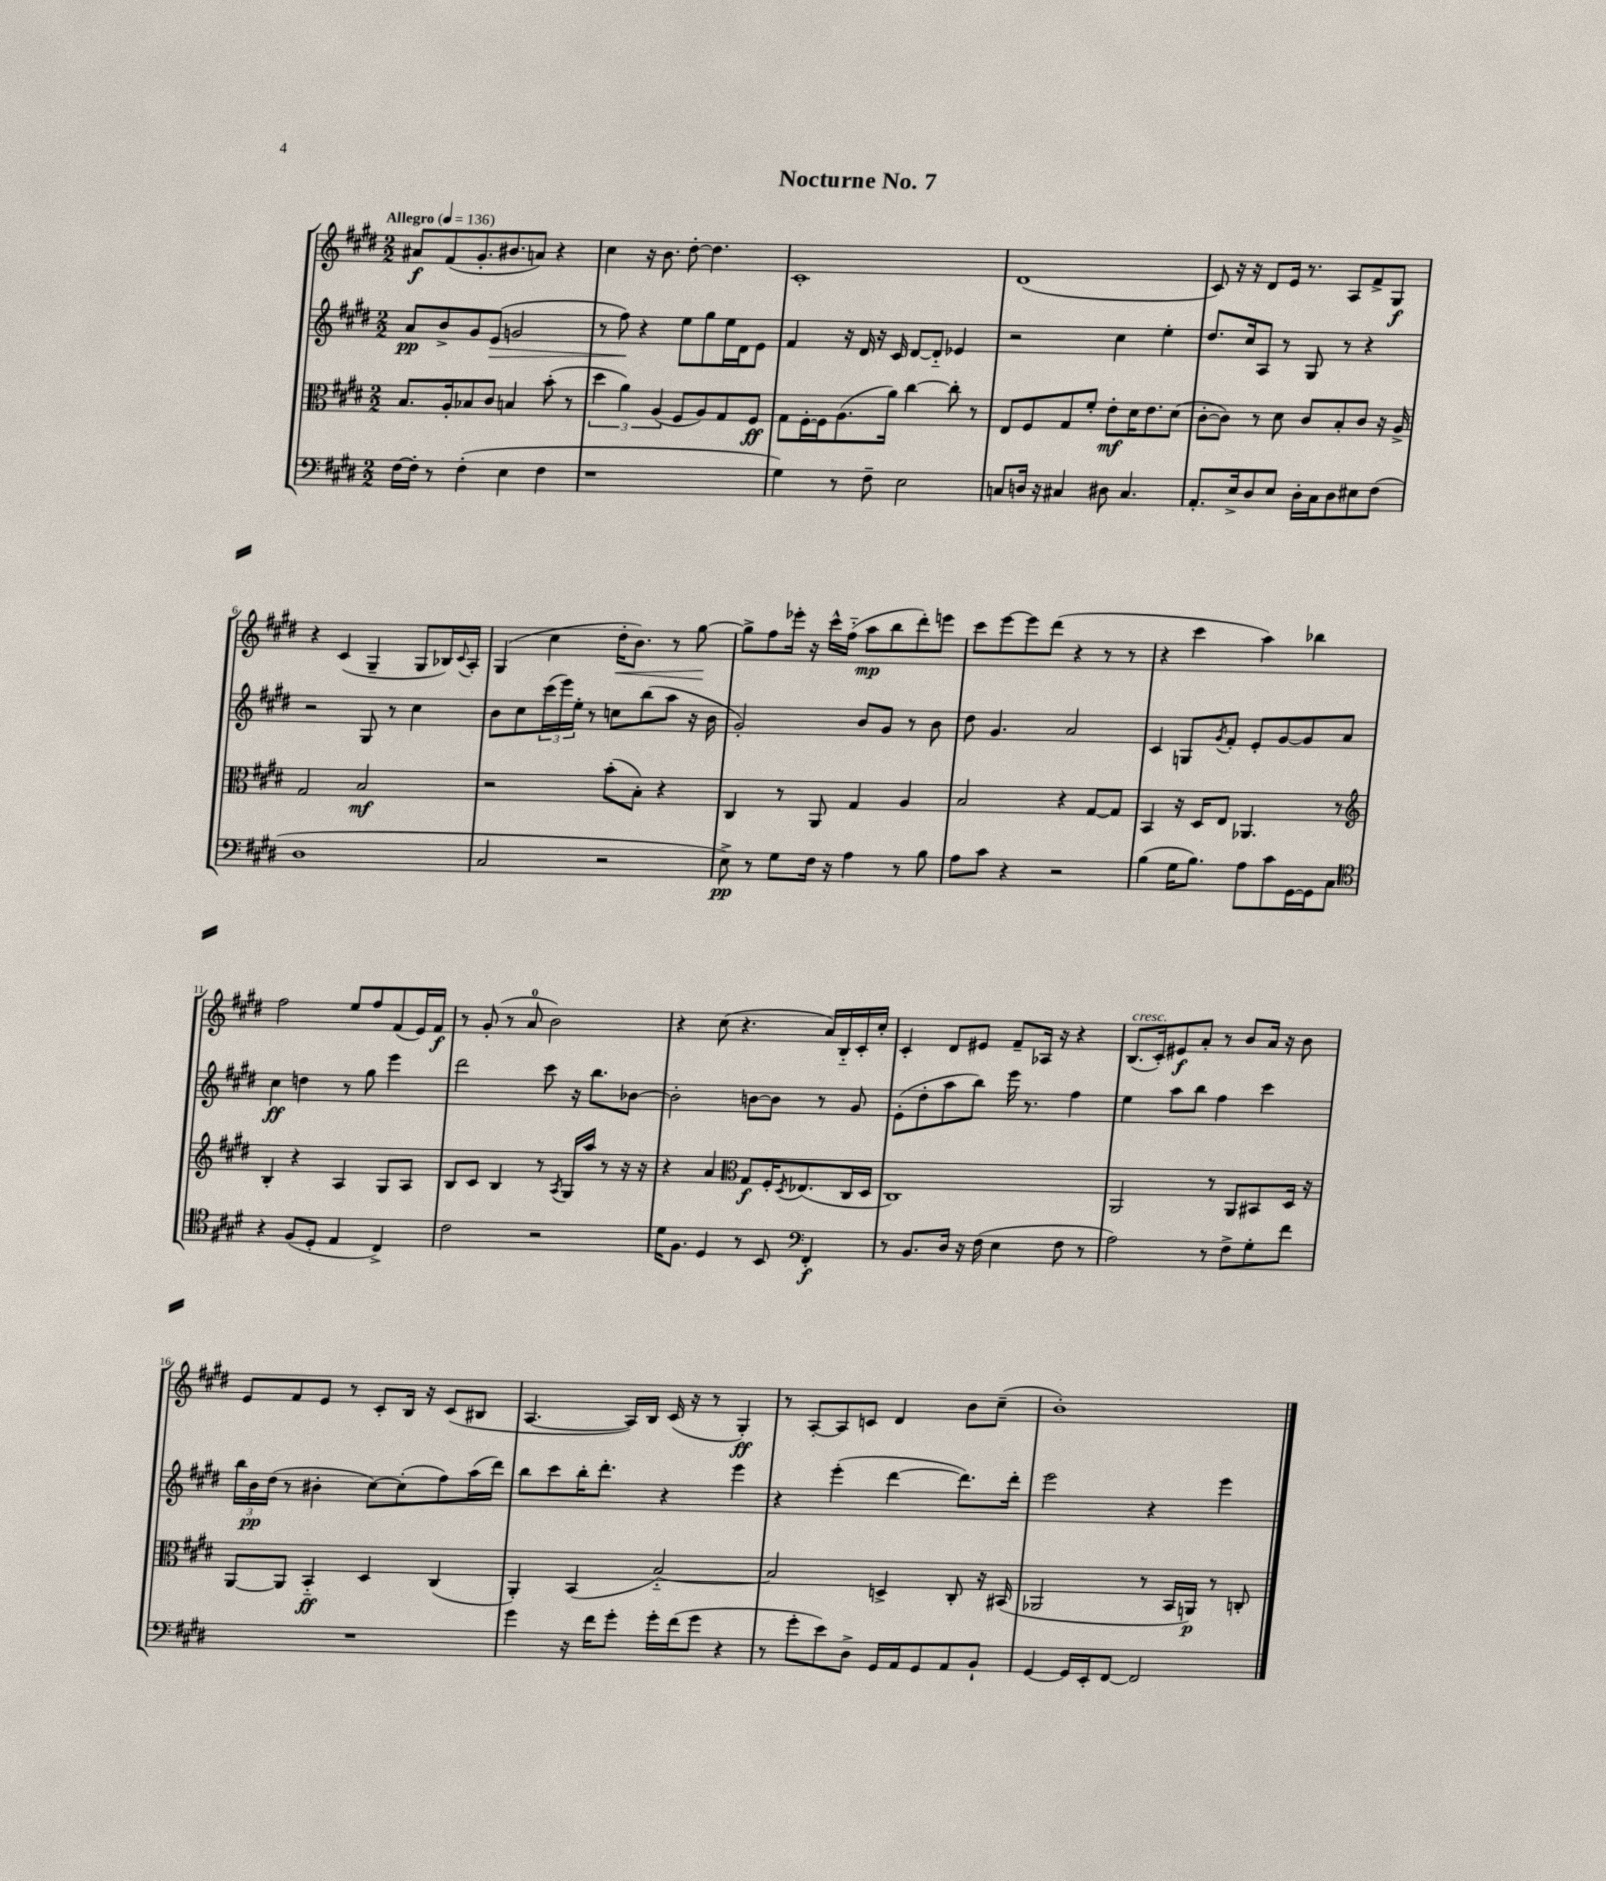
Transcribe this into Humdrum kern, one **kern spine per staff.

**kern	**kern	**kern	**kern
*staff4	*staff3	*staff2	*staff1
*clefF4	*clefC3	*clefG2	*clefG2
*k[f#c#g#d#]	*k[f#c#g#d#]	*k[f#c#g#d#]	*k[f#c#g#d#]
*M2/2	*M2/2	*M2/2	*M2/2
*MM136	*MM136	*MM136	*MM136
[16F#	8.B	8a	8a#
16F#']	.	.	.
8r	.	8b^	(8f#
.	16A'	.	.
(4F#'	8B-	8g#	8.g#'
.	8c#	(8e	.
.	.	.	8.b#
4E	4B	2g	.
.	.	.	8a)
4F#	(8b'	.	4r
.	8r	.	.
=	=	=	=
1r	6dd#	8r	4cc#
.	.	8ff#)	.
.	6a)	.	.
.	.	4r	16r
.	.	.	8.b
.	(6A	.	.
.	8F#	8ee	[8dd#'
.	8A)	8gg#	4.dd#]
.	8G#	16ee	.
.	.	16d#	.
.	8F#	8e	.
=	=	=	=
4G#)	8G#	4f#	1c#'
.	[16F#'	.	.
.	16F#]	.	.
8r	(8.A	16r	.
.	.	16d#	.
8F#~	.	16r	.
.	16a)	16c#	.
2E	[4cc#	[8d#	.
.	.	8d#'~]	.
.	8cc#']	4e-	.
.	8r	.	.
=	=	=	=
8C	8E	2r	(1d#
16D	8F#	.	.
16r	.	.	.
4C#	8G#	.	.
.	8f#'	.	.
8D#	8e'	4cc#	.
4.C#	16d#	.	.
.	8.e	.	.
.	.	4ee'	.
.	(8d#	.	.
=	=	=	=
8.AA'	[8c#'	8.dd#	8c#)
.	8c#])	.	16r
16E^	.	16cc#	16r
8D#	8r	8A	8d#
8E	8d#	8r	16e
.	.	.	8.r
16D#'	8c#	8G#	.
16C#	.	.	.
8D#	8B'	8r	8A
8E#	8c#	4r	8f#^
(8F#	16r	.	8G#
.	16A^	.	.
=	=	=	=
1D#	2G#	2r	4r
.	.	.	(4c#
.	2B	8G#	4G#~
.	.	8r	.
.	.	4cc#	8G#
.	.	.	16B-)
.	.	.	8qqc#
.	.	.	16A'
=	=	=	=
2C#	2r	8b	(4G#
.	.	8cc#	.
.	.	(24ccc#	4cc#
.	.	24eee)	.
.	.	24ee'	.
.	.	8r	.
2r	(8b'	8cc	16dd#'
.	.	.	8.b)
.	8B')	(8bb	.
.	4r	8aa	8r
.	.	16r	[8gg#
.	.	16b	.
=	=	=	=
8E^)	4C#	2g#')	8gg#^]
8r	.	.	8ff#
8G#	8r	.	16eee-'
.	.	.	16r
16F#	8AA	.	16ccc#^^
16r	.	.	(16ff#'~
4A	4G#	8b	8aa
.	.	8g#	8bb
8r	4A	8r	8ddd#')
8B	.	8b	8eee
=	=	=	=
8A	2B	8dd#	8ccc#
8c#	.	4.g#	[8eee
4r	.	.	8eee]
.	.	.	(8ddd#
2r	4r	2a	4r
.	[8G#	.	8r
.	8G#]	.	8r
=	=	=	=
(4B	4BB	4c#	4r
16G#	16r	8G	4ccc#
8.B)	16D#	.	.
.	.	8qg#	.
.	8E	8f#'	.
8A	4.AA-	8e'	4aa)
8c#	.	[8g#	.
[16GG#	.	8g#]	4bb-
16GG#]	.	.	.
8C#	8r	8a	.
=	=	=	=
*clefC4	*clefG2	*	*
4r	4B'	4cc#	2ff#
(8F#	4r	4dd	.
8D#'	.	.	.
4E	4A	8r	8ee
.	.	8gg#	8ff#
4C#^)	8G#	4eee	(8f#
.	8A	.	16e)
.	.	.	16f#
=	=	=	=
2c#	8B	2ddd#	8r
.	8c#	.	(8g#'
.	4B	.	8r
.	.	.	8a
2r	8r	8ccc#	2b)
.	8qA	.	.
.	16G#	16r	.
.	16aa	8.bb	.
.	8r	.	.
.	16r	[8b-	.
.	16r	.	.
=	=	=	=
16d#	4r	2b-']	4r
8.F#	.	.	.
4D#	4a	.	(8cc#
.	.	.	4.r
*	*clefC3	*	*
8r	8G#	[8b	.
8BB	16F#'	8b]	.
.	8qD#	.	.
.	(8.E-	.	.
*clefF4	*	*	*
4FF#'	.	8r	16a)
.	.	.	16B'~
.	16C#	8g#	16c#'
.	16D#	.	16cc#'
=	=	=	=
8r	1C#)	(8e'	4c#'
8.BB	.	8dd#'	.
.	.	8aa	8d#
16D#	.	.	.
16r	.	8bb)	8e#
(16F#	.	.	.
4E	.	16eee	8f#~
.	.	8.r	.
.	.	.	16A-
.	.	.	16r
8F#	.	4ff#	4r
8r	.	.	.
=	=	=	=
2A)	2AA	4ee	(8.B
.	.	.	16c#')
.	.	8aa	8e#
.	.	8bb	8a'
8r	8r	4ff#	8r
8F#^	8AA	.	8b
8G#'	8BB#	4ccc#	16a
.	.	.	16r
8f#	16D#	.	8b
.	16r	.	.
=	=	=	=
1r	[8AA	24bb	8e
.	.	24b	.
.	.	(24dd#	.
.	8AA]	8r	8f#
.	4BB'~	4b#'	8e
.	.	.	8r
.	4D#	[8cc#)	8c#'
.	.	(8cc#']	16B
.	.	.	16r
.	(4C#	8ff#)	(8c#
.	.	(16aa	8B#
.	.	16ddd#)	.
=	=	=	=
4g#	4AA')	8bb	[4.A
.	.	8ccc#	.
16r	(4BB	16bb'	.
16f#	.	8.ddd#'	.
8g#'	.	.	16A])
.	.	.	16B
16g#'	[2B'~)	4r	(16c#
(16f#	.	.	16r
8g#	.	.	8r
4r	.	4eee	4G#')
=	=	=	=
8r	2B]	4r	8r
8g#'	.	.	[8A'
8e)	.	(4eee'	8A]
8D#^	.	.	8c
16GG#	4D^	[4ddd#	4d#
16AA	.	.	.
8GG#	.	.	.
8AA	8C#'	8.ddd#])	8b
8BB`	16r	.	(8cc#~
.	(16BB#	16ddd#'	.
=	=	=	=
[4GG#	2AA-	2eee	1b')
16GG#]	.	.	.
16EE'	.	.	.
[8FF#	.	.	.
2FF#]	8r	4r	.
.	16BB	.	.
.	16AA)	.	.
.	8r	4eee	.
.	8C'	.	.
==	==	==	==
*-	*-	*-	*-
